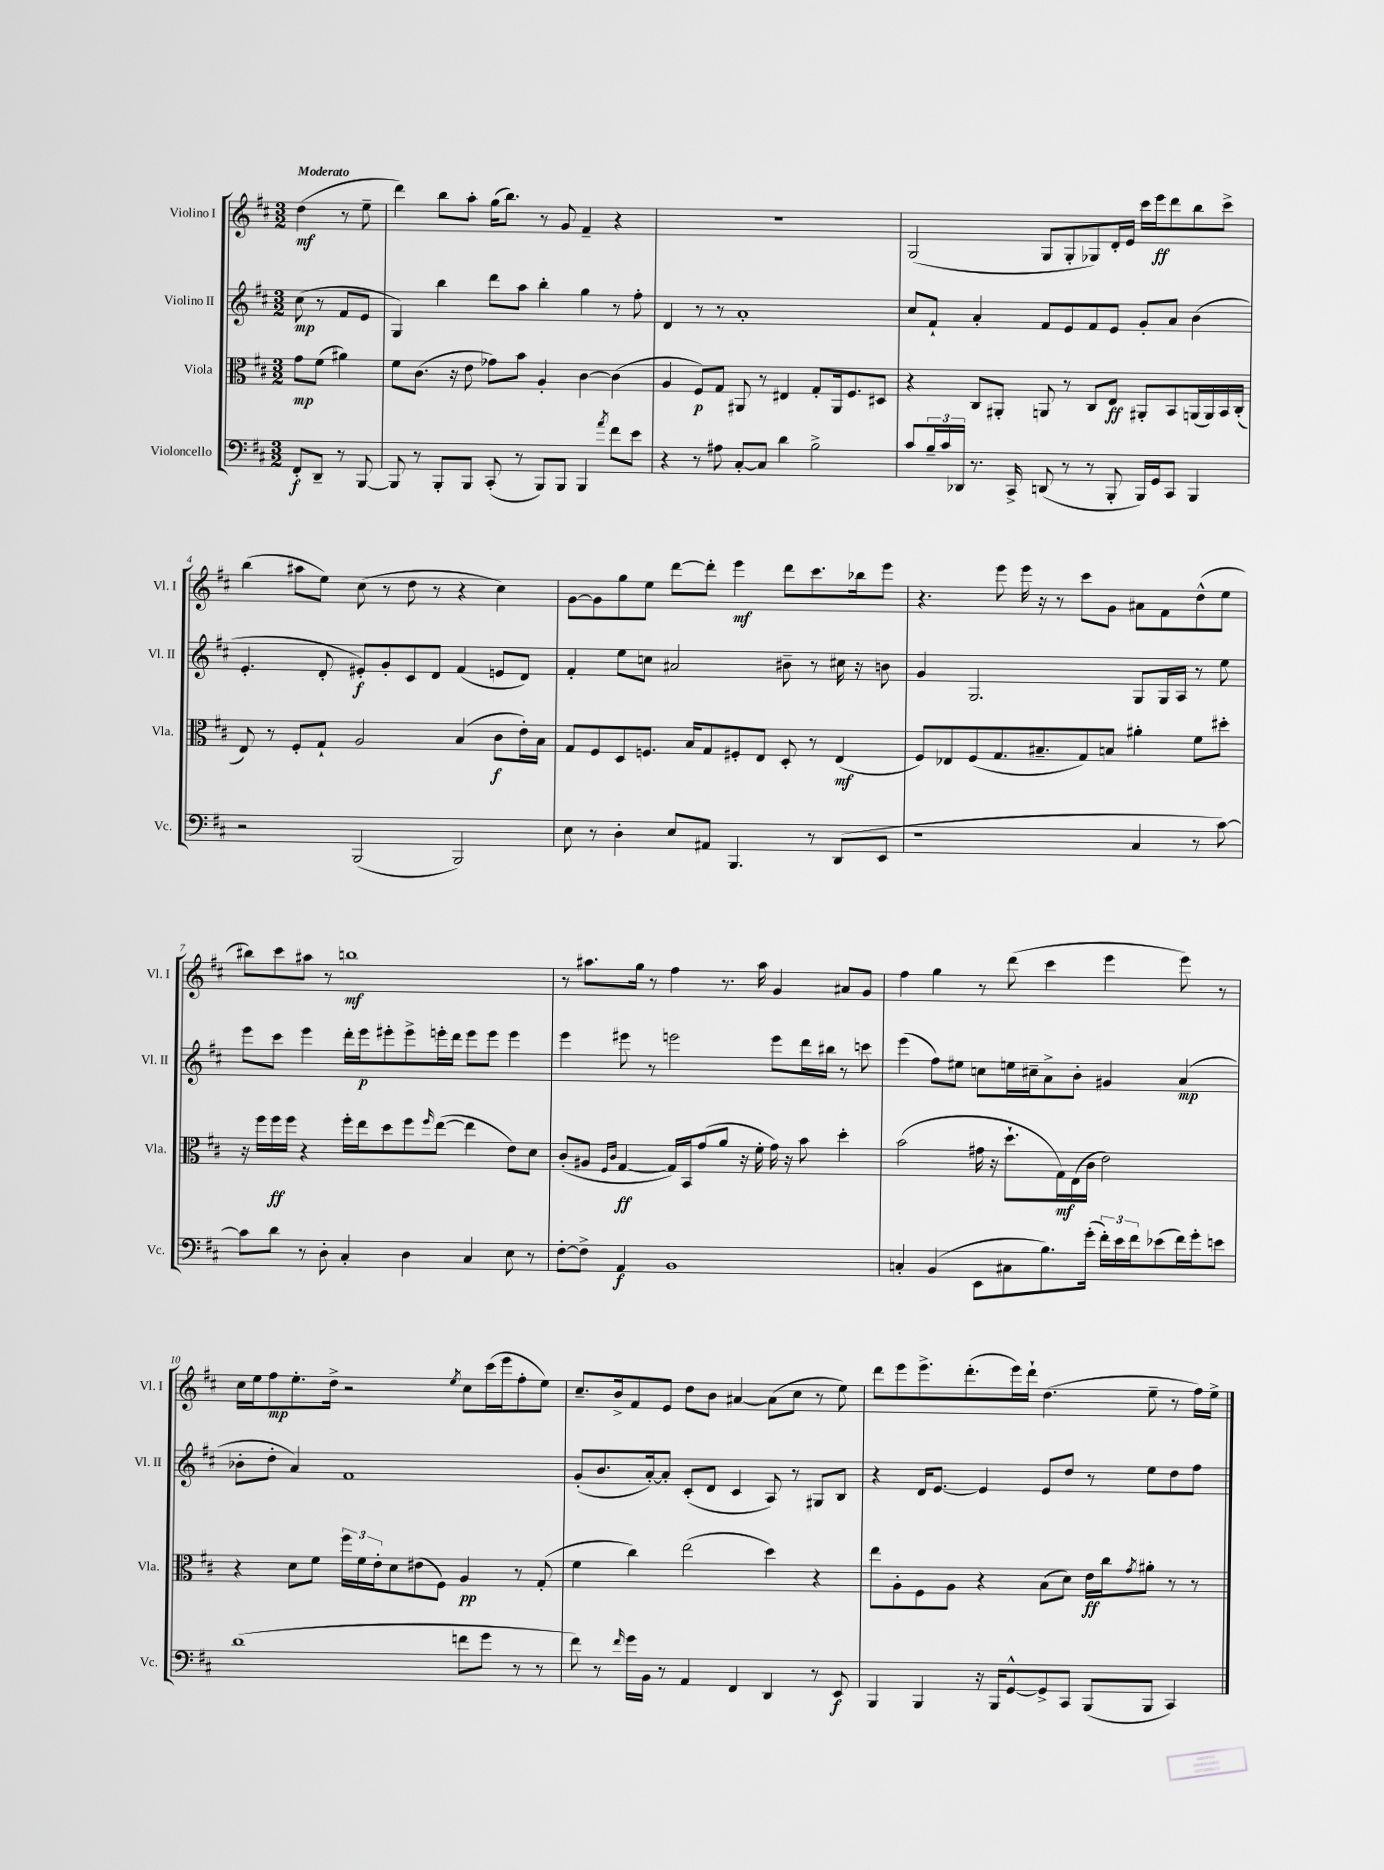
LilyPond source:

<<
\new StaffGroup <<
\new Staff = "s0" \with { instrumentName = "Violino I" shortInstrumentName = "Vl. I" } {
    \clef treble \key d \major \numericTimeSignature \time 3/2 \partial 2 \tempo "Moderato"
    d''4\mf( r8 e''8-- |
    d'''4) b''8 a''8-. g''16( b''8.) r8 g'8 fis'4-- r4 |
    R1. |
    g2( g8 g8-. ges8) d'16-. e'16 cis'''16 e'''16\ff d'''8 b''8 cis'''8-> |
    b''4( ais''8 e''8) cis''8( r8 d''8 r8 r4 cis''4) |
    g'8~ g'8 g''8 e''8 d'''8~ d'''8-. e'''4\mf d'''8 cis'''8. bes''16 e'''8 |
    r4. e'''8 e'''16 r16 r8 cis'''8 g'8 ais'8 fis'8 d''8-^( e''8 |
    bis''8) cis'''8 ais''8 r8 b''1\mf |
    r8 ais''8. g''16 r8 fis''4 r8. ais''16 g'4 ais'8 g'8 |
    fis''4 g''4 r8 d'''8( cis'''4 e'''4 e'''8) r8 |
    cis''16 e''16 fis''8\mp e''8.-. d''16-> r2 \acciaccatura { e''8 } cis''8 cis'''16( e'''16 fis''8-. e''8) |
    cis''8.-- b'16-> fis'8 e'8 d''8 b'8 ais'4~ ais'8( cis''8 r8 e''8) |
    d'''8 e'''8 e'''8.-> d'''8.-.( e'''16) d'''16-! d''4.( e''8-- r8 fis''16) e''16-> \bar "|." |
}
\new Staff = "s1" \with { instrumentName = "Violino II" shortInstrumentName = "Vl. II" } {
    \clef treble \key d \major \numericTimeSignature \time 3/2 \partial 2
    cis''8\mp( r8 fis'8 e'8 |
    g4) b''4 d'''8 a''8 b''4-. g''4 r8 fis''8-. |
    d'4 r8 r8 a'1-. |
    cis''8 fis'8-! a'4-. fis'8 e'8 fis'8 e'8 g'8-. a'8 b'4( |
    e'4.-. d'8-. eis'8-.\f) g'8-. cis'8 d'8 fis'4( e'8 d'8) |
    fis'4-. e''8 c''8 ais'2 bis'8-- r8 cis''16 r16 b'8 |
    g'4 g2. g8 g16 a16 r8 e''8 |
    e'''8 cis'''8 e'''4 d'''16-. e'''16\p eis'''8-. eis'''8-> e'''16-. d'''16 e'''8 e'''8 e'''4 |
    e'''4 eis'''8 r8 e'''2 e'''8 d'''16 bis''16 r8 c'''8 |
    e'''4( fis''8) eis''8 c''8 e''16 cis''16-- a'8-> b'8-. gis'4 a'4\mp( |
    bes'8-. d''8-. a'4) fis'1 |
    g'8-.( b'8. a'16~-.) a'8-. cis'8-.( d'8 cis'4 a8) r8 gis8 b8 |
    r4 d'16 e'8.~ e'4 e'8 d''8 r8 e''8 d''8 fis''8 \bar "|." |
}
\new Staff = "s2" \with { instrumentName = "Viola" shortInstrumentName = "Vla." } {
    \clef alto \key d \major \numericTimeSignature \time 3/2 \partial 2
    g'8\mp fis'8( ais'4) |
    fis'8 cis'8.( r16 e'8 ges'8) b'8 a4-. cis'4~ cis'4( |
    a4 fis8\p) g8 ais,8 r8 eis4 g8-. ais,16 fis8. dis8 |
    r4 cis8 ais,8-. a,8 r8 cis8 e8\ff ais,8-. b,8 a,16( a,16) b,16 cis16-.( |
    e8) r8 fis8-. g8-! a2 b4( cis'8\f e'16-.) b16 |
    g8 fis8 d8 f8. b16 g8 fis8-. e8 d8-. r8 e4\mf( |
    fis8) ees8 fis8( g8. bis8.-- g8) b8 ais'4-. fis'8 dis''8-. |
    r16 fis''16 fis''16\ff fis''16 r4 fis''16-. e''16 d''8 fis''8 \grace { fis''16 } e''8~( e''4 e'8) d'8 |
    cis'8-.( ais8 \grace { fis16 cis'16 } g4~\ff g16) b,16 g'8( a'8 r16 fis'16-. g'16) r16 b'8 d''4-. |
    b'2( gis'16 r16 d''8.-! g16\mf) e16( cis'16 e'2) |
    r4 d'8 fis'8 \tuplet 3/2 { fis''16 fis'16 e'16-. } d'8 eis'8( fis8) a4\pp r8 g8-.( |
    fis'4 cis''4) e''2( d''4) r4 |
    e''8 a8-. fis8 a8 r4 b8( d'8) e'16\ff cis''16 \acciaccatura { g'8 } ais'8-. r8 r8 \bar "|." |
}
\new Staff = "s3" \with { instrumentName = "Violoncello" shortInstrumentName = "Vc." } {
    \clef bass \key d \major \numericTimeSignature \time 3/2 \partial 2
    fis,8-.\f d,8-- r8 b,,8~ |
    b,,8 r8 b,,8-. b,,8 cis,8-.( r8 b,,8) b,,8 b,,4 \acciaccatura { a'8 } fis'8 e'8 |
    r4 r8 ais8 cis8~-. cis8 d'4 b2-> |
    cis'8 \tuplet 3/2 { b16-- cis'16 des,16 } r8. cis,16-> d,8( r8 r8 b,,8-. b,,16) g,16 cis,8 b,,4 |
    r2 b,,2( b,,2) |
    e8 r8 d4-. e8 ais,8 b,,4. r8 d,8( e,8 |
    r1 cis4 r8 cis'8~) |
    cis'8 d'8 r8 d8-. cis4-. d4 cis4 e8 r8 |
    fis8~-. fis8-> a,4\f b,1 |
    c4-. b,4( e,8 cis8 b8.) g'16-.( \tuplet 3/2 { fis'16-.) e'16 fis'16 } ees'8( fis'16) g'16-. e'8 |
    d'1( f'8 g'8 r8 r8 |
    fis'8) r8 \grace { fis'16 } g'16 b,16 r8 a,4 fis,4 d,4 r8 e,8\f |
    b,,4 b,,4 r16 b,,16 g,8~-^ g,8-> cis,8 b,,8( b,,8 cis,4) \bar "|." |
}
>>
>>
